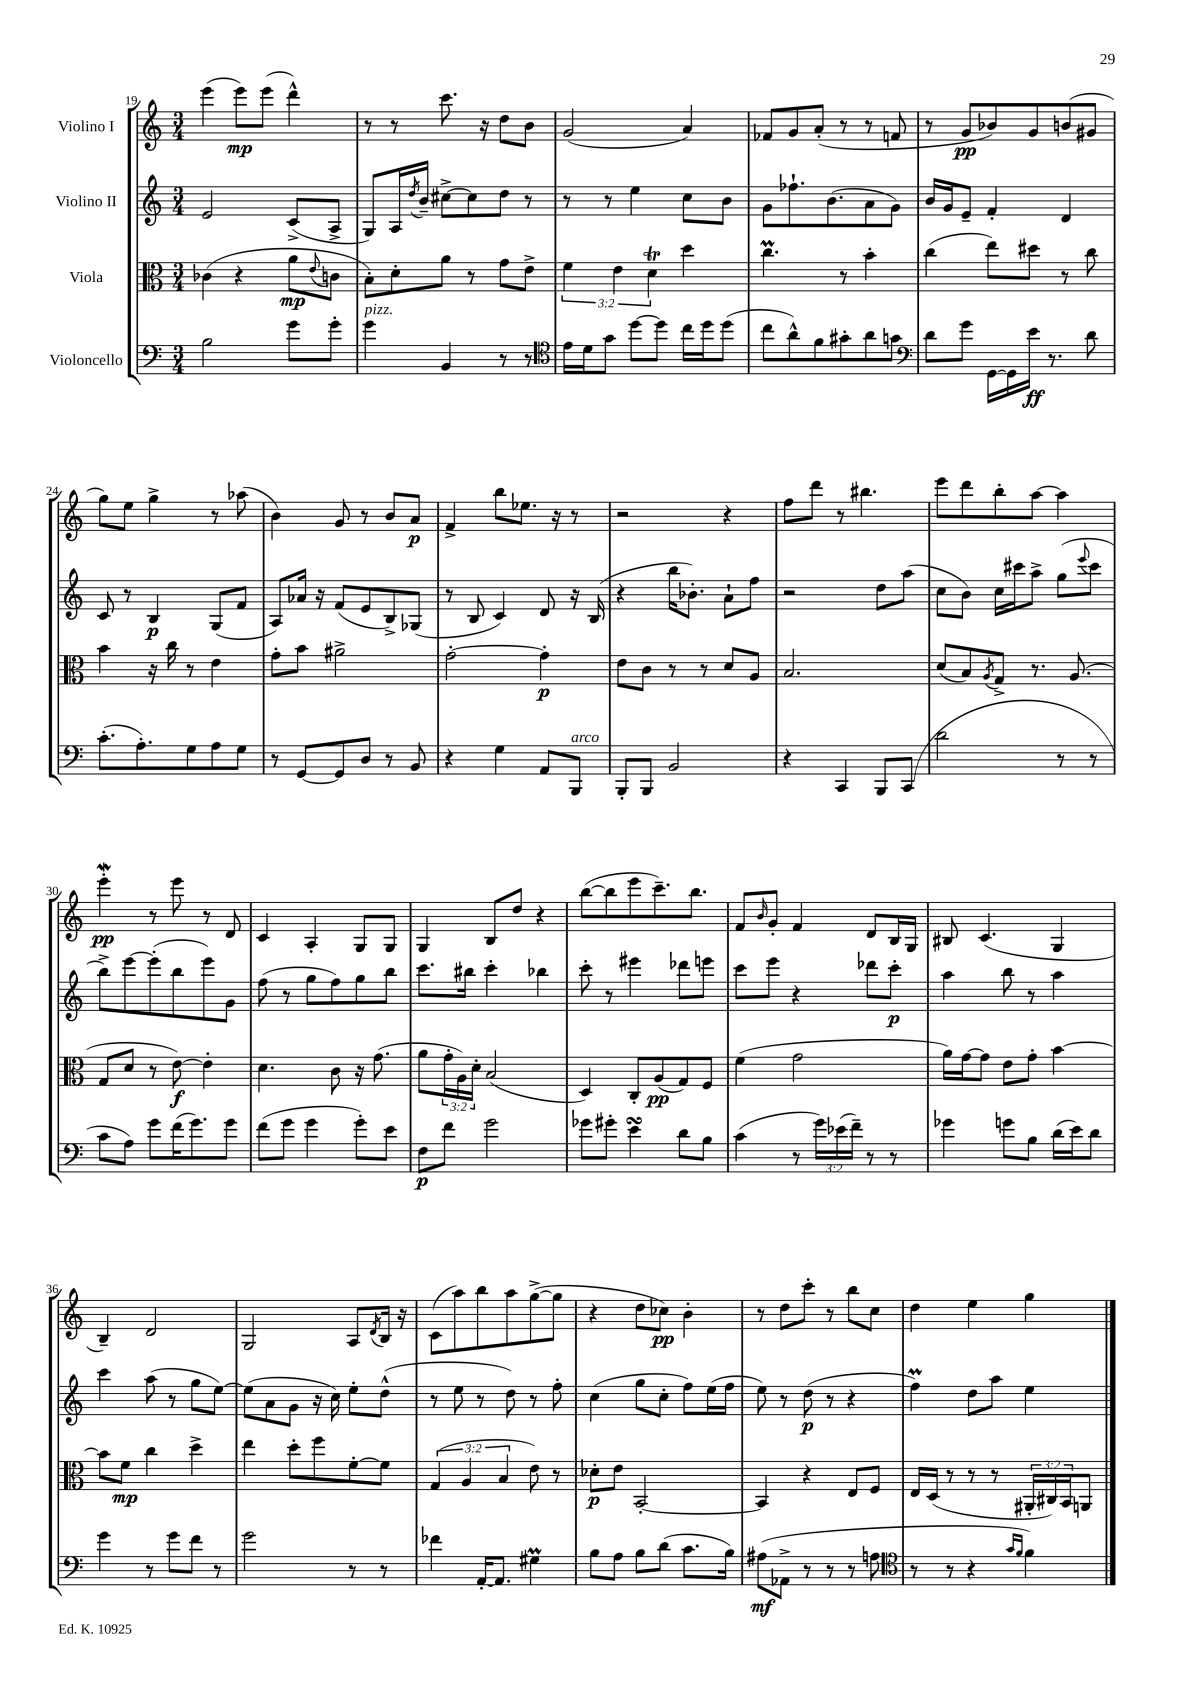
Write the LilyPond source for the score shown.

<<
\new StaffGroup <<
\new Staff = "s0" \with { instrumentName = "Violino I" } {
    \clef treble \key c \major \numericTimeSignature \time 3/4
    e'''4( e'''8\mp) e'''8( d'''4-^) |
    r8 r8 c'''8. r16 d''8 b'8 |
    g'2( a'4) |
    fes'8 g'8 a'8-.( r8 r8 f'8 |
    r8 g'8\pp bes'8) g'8 b'8( gis'8 |
    g''8) e''8 g''4-> r8 aes''8( |
    b'4) g'8 r8 b'8 a'8\p |
    f'4-> b''8 ees''8. r16 r8 |
    r2 r4 |
    f''8 d'''8 r8 bis''4. |
    e'''8 d'''8 b''8-. a''8~ a''4 |
    e'''4-.\mordent\pp r8 e'''8 r8 d'8 |
    c'4 a4-. g8 g8 |
    g4 b8 d''8 r4 |
    b''8~( b''8 e'''8 c'''8.--) b''8. |
    f'8 \grace { b'16 } g'8-. f'4 d'8 b16 g16 |
    bis8 c'4.( g4 |
    b4--) d'2 |
    g2 a8 \acciaccatura { d'8 } b16 r16 |
    c'8( a''8) b''8 a''8 g''8~->( g''8 |
    r4 d''8 ces''8\pp) b'4-. |
    r8 d''8 c'''8-. r8 b''8 c''8 |
    d''4 e''4 g''4 \bar "|." |
}
\new Staff = "s1" \with { instrumentName = "Violino II" } {
    \clef treble \key c \major \numericTimeSignature \time 3/4
    e'2 c'8->( a8-> |
    g8) a16 \acciaccatura { d''8 } b'16-- cis''8~-> cis''8 d''8 r8 |
    r8 r8 e''4 c''8 b'8 |
    g'8 fes''8.-! b'8.( a'8 g'8) |
    b'16 g'16 e'8-- f'4-. d'4 |
    c'8 r8 b4\p g8( f'8 |
    a8) aes'16 r16 f'8( e'8 b8->) ges8( |
    r8 b8 c'4) d'8 r16 b16( |
    r4 b''16 bes'8.-.) a'8-! f''8 |
    r2 d''8 a''8( |
    c''8 b'8) c''16 cis'''16 a''8-> g''8( \appoggiatura { e'''8 } cis'''8 |
    b''8->) e'''8~ e'''8-.( b''8 e'''8) g'8 |
    f''8( r8 g''8 f''8) g''8 b''8 |
    c'''8. bis''16 c'''4-. bes''4 |
    c'''8-. r8 eis'''4 des'''8 e'''8 |
    c'''8 e'''8 r4 des'''8 c'''8-.\p |
    a''4 b''8 r8 a''4 |
    c'''4 a''8( r8 g''8 e''8~) |
    e''8( a'8 g'8 r16 c''16) e''8-. d''8-^( |
    r8 e''8 r8 d''8) r8 f''8-. |
    c''4( g''8 c''8-. f''8) e''16( f''16 |
    e''8) r8 d''8\p( r8 r4 |
    f''4\prall) d''8 a''8 e''4 \bar "|." |
}
\new Staff = "s2" \with { instrumentName = "Viola" } {
    \clef alto \key c \major \numericTimeSignature \time 3/4 \override Staff.TupletNumber.text = #tuplet-number::calc-fraction-text
    ces'4( r4 a'8\mp \appoggiatura { e'8 } c'8 |
    b8-.) d'8-. a'8 r8 g'8 e'8-> |
    \tuplet 3/2 { f'4 e'4 d'4\trill } d''4 |
    c''4.\prall r8 b'4-. |
    c''4( e''8) dis''8 r8 c''8 |
    b'4 r16 c''16 r8 e'4 |
    g'8-. b'8 ais'2-> |
    g'2~-. g'4-.\p |
    e'8 c'8 r8 r8 d'8 a8 |
    b2. |
    d'8( b8) \acciaccatura { a8 } g8-> r8. a8.( |
    g8 d'8 r8 e'8~\f) e'4-. |
    d'4. c'8 r16 g'8.( |
    a'8 \tuplet 3/2 { g'16-. a16) d'16-. } b2( |
    d4) c8-. a8\pp( g8) f8 |
    f'4( g'2 |
    a'16) g'16~ g'8 e'8 g'8-. b'4~ |
    b'8 f'8\mp c''4 d''4-> |
    e''4 d''8-. f''8 f'8~-. f'8 |
    \tuplet 3/2 { g4( a4 b4 } e'8) r8 |
    des'8-.\p e'8 b,2~-. |
    b,4 r4 e8 f8 |
    e16 d16( r8 r8 r8 \tuplet 3/2 { ais,16-. cis16) b,16 } a,8 \bar "|." |
}
\new Staff = "s3" \with { instrumentName = "Violoncello" } {
    \clef bass \key c \major \numericTimeSignature \time 3/4 \override Staff.TupletNumber.text = #tuplet-number::calc-fraction-text
    b2 g'8 g'8-. |
    g'4^\markup { \italic "pizz." } b,4 r8 r8 |
    \clef tenor e'16 d'16 g'8 d''8~ d''8 c''16 d''16 d''8( |
    c''8 a'8-^) f'8 gis'8-. a'8 g'8 |
    \clef bass d'8 g'8 g,16~ g,16 e'16\ff r8. d'8 |
    c'8.-.( a8.-.) g8 a8 g8 |
    r8 g,8~ g,8 d8 r8 b,8 |
    r4 g4 a,8 b,,8^\markup { \italic "arco" } |
    b,,8-. b,,8 b,2 |
    r4 c,4 b,,8 c,8( |
    d'2 r8 r8 |
    c'8 a8) g'8 f'16( g'8.) g'8 |
    f'8( g'8 g'4 g'8-.) e'8 |
    f8\p f'8 g'2 |
    ges'8 gis'8-. e'4\turn d'8 b8 |
    c'4( r8 \tuplet 3/2 { g'16) ees'16( f'16--) } r8 r8 |
    ges'4 g'8 b8 d'16( e'16) d'8 |
    g'4 r8 g'8 f'8 r8 |
    g'2 r8 r8 |
    fes'4 a,16~-. a,8. gis4\prall |
    b8 a8 b8 d'8( c'8. b16) |
    ais8\mf( aes,8-> r8 r8 r8 a8 |
    \clef tenor r8 r8 r4 \grace { g'16 f'16 } f'4) \bar "|." |
}
>>
>>
\layout { \context { \Score currentBarNumber = #19 } }
